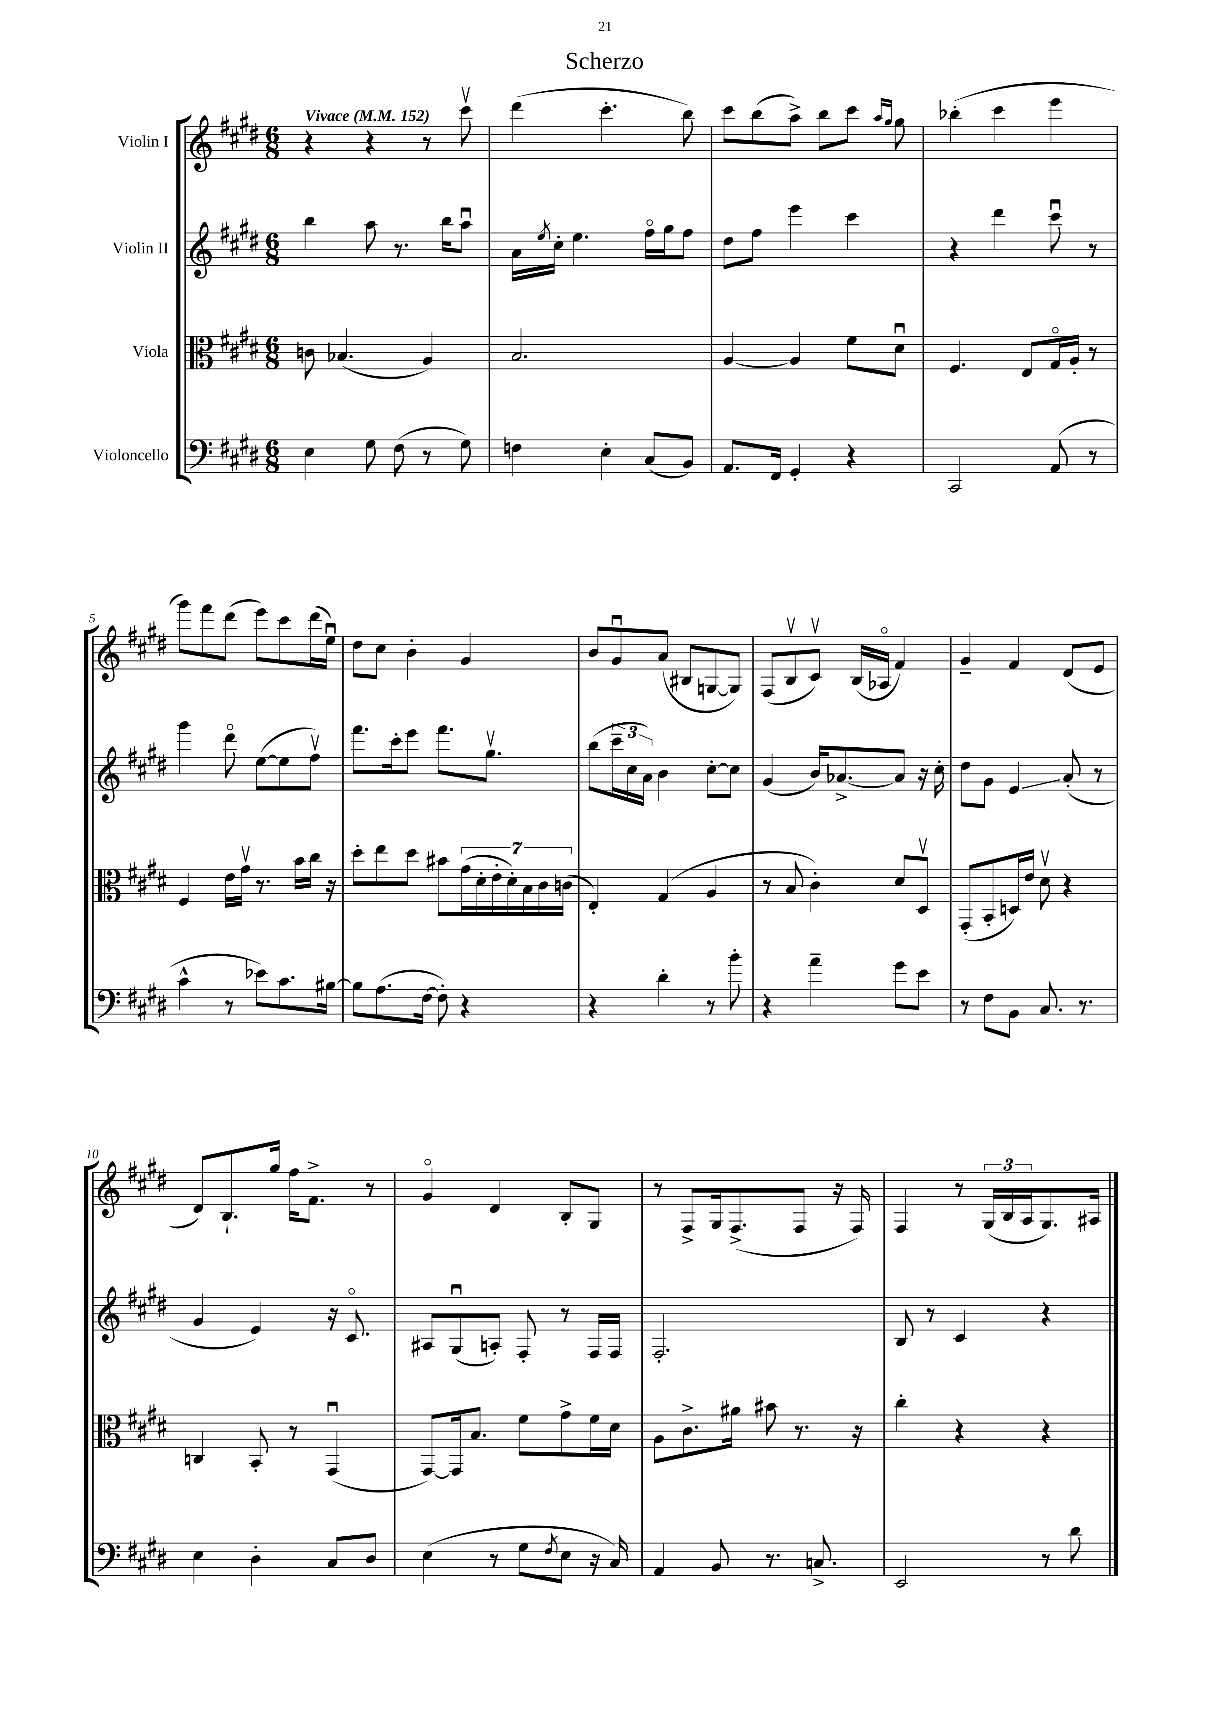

**kern	**kern	**kern	**kern
*staff4	*staff3	*staff2	*staff1
*clefF4	*clefC3	*clefG2	*clefG2
*k[f#c#g#d#]	*k[f#c#g#d#]	*k[f#c#g#d#]	*k[f#c#g#d#]
*M6/8	*M6/8	*M6/8	*M6/8
*MM152	*MM152	*MM152	*MM152
4E	8c	4bb	4r
.	(4.B-	.	.
8G#	.	8aa	4r
(8F#	.	8.r	.
8r	4A)	.	8r
.	.	16bb	.
8G#)	.	8aau	8ccc#v
=	=	=	=
4F	2.B	16a	(4ddd#
.	.	8qee	.
.	.	16cc#'	.
.	.	4.ee	.
4E'	.	.	4.ccc#'
(8C#	.	16ff#o	.
.	.	16gg#	.
8BB)	.	8ff#	8bb)
=	=	=	=
8.AA	[4A	8dd#	8ccc#
.	.	8ff#	(8bb
16FF#	.	.	.
4GG#'	4A]	4eee	8aa^)
.	.	.	8bb
4r	8f#	4ccc#	8ccc#
.	.	.	16qqaa
.	.	.	16qqgg#
.	8d#u	.	8gg#
=	=	=	=
2CC#	4.F#	4r	(4bb-'
.	.	4ddd#	4ccc#
.	8E	.	.
(8AA	16G#o	8ccc#u	4eee
.	16A'	.	.
8r	8r	8r	.
=	=	=	=
4c#^^	4F#	4ggg#	8ggg#)
.	.	.	8fff#
8r	16e	8ddd#o	(8ddd#
.	16g#v	.	.
8e-)	8.r	([8ee	8eee)
8.c#	.	8ee]	8ccc#
.	16b	.	.
.	16cc#	8ff#v)	(16ddd#
[16B#	16r	.	16eeu)
=	=	=	=
8B#]	8dd#'	8.fff#	8dd#
(8.A	8ee	.	8cc#
.	.	16ccc#'	.
.	8dd#	8eee	4b'
[16F#	.	.	.
8F#'])	8b#	8.fff#	.
4r	(28g#	.	4g#
.	28d#'	.	.
.	.	8.gg#v	.
.	28e'	.	.
.	28d#')	.	.
.	28B	.	.
.	28c#	.	.
.	(28c	.	.
=	=	=	=
4r	4E')	(8bb	8b
.	.	24ccc#~	8g#u
.	.	24cc#	.
.	.	24a)	.
4d#'	(4G#	4b	(8a
.	.	.	8B#
8r	4A	[8cc#'	[8G
8b'	.	8cc#]	8G])
=	=	=	=
4r	8r	(4g#	(8F#
.	8B	.	8Bv
4a~	4c#')	16b)	8c#v)
.	.	[8.a-^	.
.	.	.	(16B
.	.	.	16A-o
8g#	8d#	8a-]	4f#)
8e	8D#v	16r	.
.	.	16cc#'	.
=	=	=	=
8r	(8GG#'	8dd#	4g#~
8F#	8BB'	8g#	.
8BB	16D)	4e	4f#
.	16e	.	.
8.C#	8d#v	.	.
.	4r	(8a'	(8d#
8.r	.	.	.
.	.	8r	8e
=	=	=	=
4E	4C	4g#	8d#)
.	.	.	8.B`
4D#'	8BB'	4e)	.
.	.	.	16gg#
.	8r	.	16ff#
.	.	.	8.f#^
8C#	(4GG#u	16r	.
.	.	8.c#o	.
8D#	.	.	8r
=	=	=	=
(4E	[8GG#)	8A#	4g#o
.	16GG#]	(8G#u	.
.	8.B	.	.
8r	.	8A')	4d#
8G#	8f#	8F#'	.
8qF#	.	.	.
8E	8g#^	8r	8B'
16r	16f#	16F#	8G#
16C#)	16d#	16F#	.
=	=	=	=
4AA	8A	2.F#'	8r
.	8.c#^	.	8F#^
8BB	.	.	16G#
.	16a#	.	(8.F#^
8.r	8b#	.	.
.	8.r	.	8F#
8.C^	.	.	.
.	.	.	16r
.	16r	.	16F#)
=	=	=	=
2EE	4cc#'	8B	4F#
.	.	8r	.
.	4r	4c#	8r
.	.	.	(24G#
.	.	.	24B
.	.	.	24A
8r	4r	4r	8.G#)
8d#	.	.	.
.	.	.	16A#
==	==	==	==
*-	*-	*-	*-
